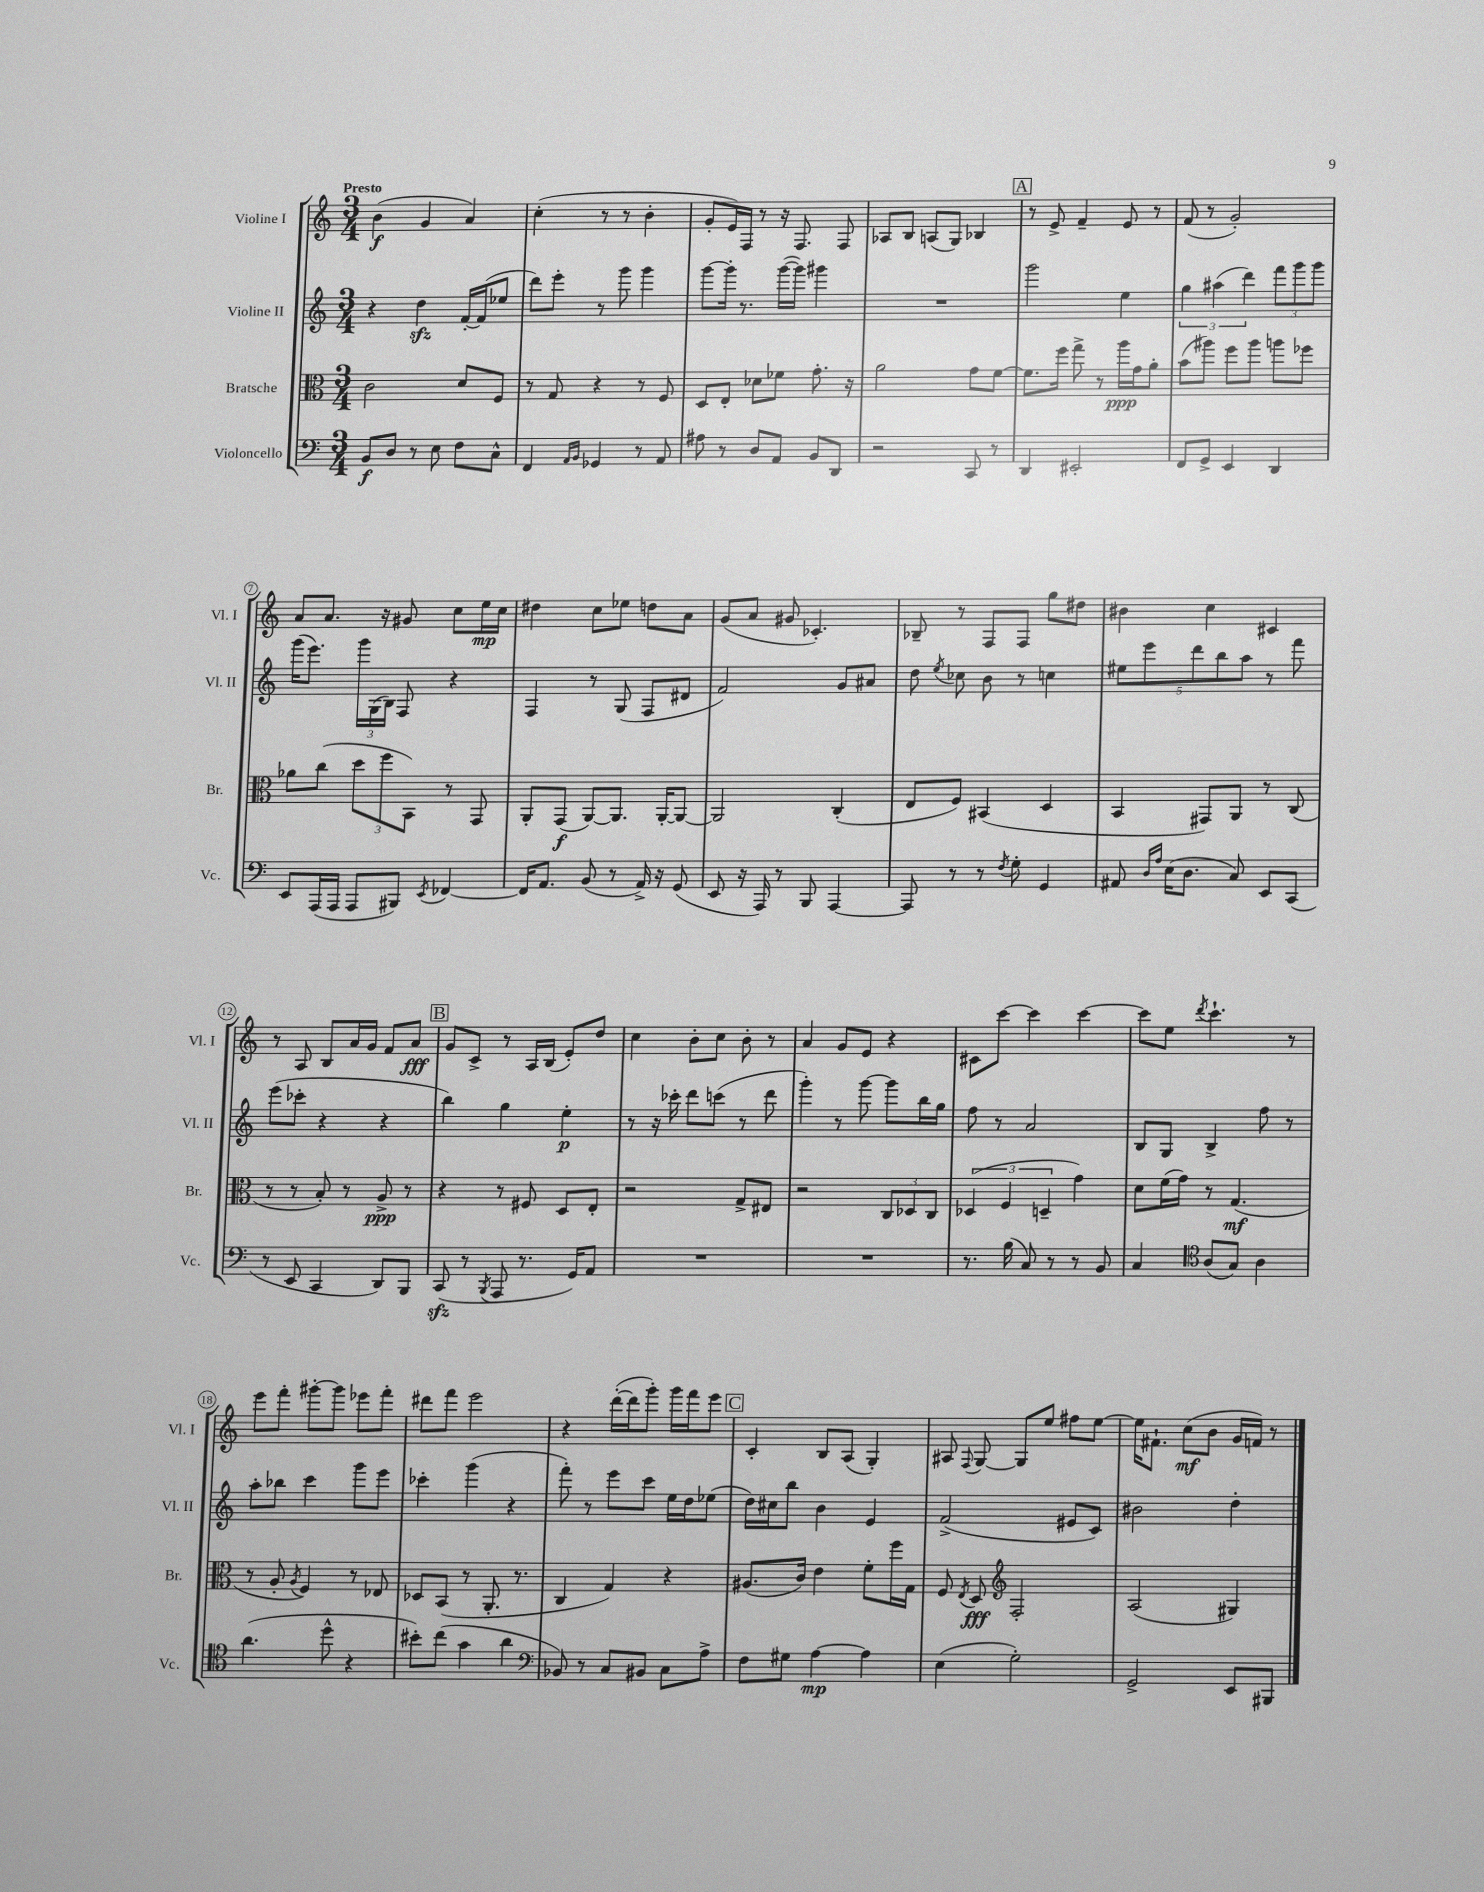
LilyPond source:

<<
\new StaffGroup <<
\new Staff = "s0" \with { instrumentName = "Violine I" shortInstrumentName = "Vl. I" } {
    \clef treble \key c \major \numericTimeSignature \time 3/4 \tempo "Presto"
    \autoBeamOff b'4\f( g'4 a'4) |
    c''4-.( r8 r8 b'4-. |
    g'8[-. e'16) f16] r8 r16 f8. f8 |
    aes8[ b8] a8[( g8]) bes4 |
    \mark \markup { \box "A" } r8 e'8-> f'4-- e'8 r8 |
    f'8( r8 g'2-.) |
    a'8[ a'8.] r16 gis'8 c''8[ e''16\mp c''16] |
    dis''4 c''8[ ees''8] d''8[ a'8] |
    g'8[( a'8] gis'8 ces'4.-.) |
    bes8-- r8 f8[ f8] g''8[ dis''8] |
    bis'4 c''4 cis'4 |
    r8 a8 b8[ a'16 g'16] f'8[ a'8]\fff |
    \mark \markup { \box "B" } g'8[ c'8]-> r8 a16[ b16]( e'8[-.) d''8] |
    c''4 b'8[-. c''8] b'8-. r8 |
    a'4 g'8[ e'8] r4 |
    cis'8[ c'''8]~ c'''4 c'''4~ |
    c'''8[ e''8] \acciaccatura { d'''8 } c'''4.-! r8 |
    e'''8[ f'''8]-. gis'''8[~-. gis'''8] ees'''8[ f'''8]-. |
    dis'''8[ f'''8] e'''2 |
    r4 d'''16[~-.( d'''16 g'''8]-.) g'''16[ f'''16 e'''8] |
    \mark \markup { \box "C" } c'4-. b8[ a8]( g4-.) |
    ais8 \appoggiatura { f8 } g8~ g8[ e''8] fis''8[ e''8]~ |
    e''16[ fis'8.]-! c''8[\mf( b'8] g'16[ f'16]) r8 \bar "|." |
}
\new Staff = "s1" \with { instrumentName = "Violine II" shortInstrumentName = "Vl. II" } {
    \clef treble \key c \major \numericTimeSignature \time 3/4
    \autoBeamOff r4 d''4\sfz f'16[~-. f'16( ees''8] |
    d'''8[) e'''8]-. r8 g'''8 g'''4 |
    g'''8[~ g'''16]-. r8. g'''16[~( g'''16]) gis'''4 |
    R2. |
    \mark \markup { \box "A" } g'''2 e''4 |
    \tuplet 3/2 { g''4 ais''4( d'''4) } \tuplet 3/2 { f'''8[ g'''8 g'''8] } |
    g'''16[( e'''8.]) \tuplet 3/2 { g'''16[ g16( b16]) } f8 r4 |
    f4 r8 g8( f8[ dis'8] |
    f'2) g'8[ ais'8] |
    d''8 \acciaccatura { e''8 } ces''8 b'8 r8 c''4 |
    \tuplet 5/4 { eis''8[ e'''8 d'''8 b''8 a''8] } r8 f'''8 |
    e'''8[( ces'''8]-. r4 r4 |
    \mark \markup { \box "B" } b''4) g''4 e''4-.\p |
    r8 r16 ces'''16-. d'''8[ c'''8]( r8 d'''8 |
    g'''4-.) r8 g'''8~ g'''8[ b''16 g''16] |
    f''8 r8 a'2 |
    b8[ g8] b4-> f''8 r8 |
    a''8[-. bes''8] c'''4 g'''8[ e'''8] |
    ces'''4-. g'''4( r4 |
    f'''8-.) r8 e'''8[ c'''8] e''16[ d''16 ees''8]( |
    \mark \markup { \box "C" } d''16[) cis''16 b''8] b'4 e'4 |
    f'2->( eis'8[ c'8]) |
    bis'2 d''4-. \bar "|." |
}
\new Staff = "s2" \with { instrumentName = "Bratsche" shortInstrumentName = "Br." } {
    \clef alto \key c \major \numericTimeSignature \time 3/4
    \autoBeamOff c'2 d'8[ f8] |
    r8 g8 r4 r8 f8 |
    d8[ e8]-. des'8[ fes'8] g'8.-. r16 |
    a'2 g'8[ f'8]~ |
    \mark \markup { \box "A" } f'8.[ f''16] g''8-> r8 a''16[\ppp g'16 a'8]-. |
    b'8[( ais''8]) f''8[ ais''8] a''8[ fes''8] |
    aes'8[ c''8]( \tuplet 3/2 { d''8[ f''8 b,8]) } r8 g,8 |
    a,8[-. g,8]\f( a,8[~) a,8.] a,16[~-. a,8]~ |
    a,2 c4-.( |
    e8[ f8]) bis,4( d4 |
    b,4 gis,8[) a,8] r8 c8( |
    r8 r8 b8-.) r8 a8->\ppp r8 |
    \mark \markup { \box "B" } r4 r8 fis8 d8[ e8]-. |
    r2 g8[-> eis8] |
    r2 \tuplet 3/2 { c8[ des8 c8] } |
    \tuplet 3/2 { des4( f4 d4-- } g'4) |
    d'8[ f'16( g'16]) r8 g4.\mf( |
    r8 a8-. \acciaccatura { a8 } f4) r8 ees8 |
    des8[ b,8]( r8 a,8.-. r8. |
    c4 g4) r4 |
    \mark \markup { \box "C" } ais8.[( c'16]) e'4 f'8[-. f''16 g16] |
    f8 \acciaccatura { e8 } d8\fff \clef treble f2-. |
    a2( gis4) \bar "|." |
}
\new Staff = "s3" \with { instrumentName = "Violoncello" shortInstrumentName = "Vc." } {
    \clef bass \key c \major \numericTimeSignature \time 3/4
    \autoBeamOff b,8[\f d8] r8 e8 f8[ c8]-^ |
    f,4 \grace { a,16[ b,16] } ges,4 r8 a,8 |
    ais8 r8 d8[ a,8] b,8[ d,8] |
    r2 c,8 r8 |
    \mark \markup { \box "A" } d,4 eis,2-. |
    f,8[ g,8]-> e,4 d,4 |
    e,8[ a,,16( a,,16] a,,8[ bis,,8]) \acciaccatura { e,8 } fes,4~ |
    fes,16[ a,8.] b,8( r8 a,16->) r16 g,8( |
    e,8 r16 a,,16) r8 b,,8 a,,4~ |
    a,,8 r8 r8 \acciaccatura { f8 } g8-. g,4 |
    ais,8 \grace { d16[ a16] } e16[( d8.] c8) e,8[ c,8]( |
    r8 e,8 c,4 d,8[) b,,8] |
    \mark \markup { \box "B" } c,8\sfz( r8 \acciaccatura { b,,8 } a,,8 r8. g,16[) a,8] |
    R2. |
    R2. |
    r8. b16( c8) r8 r8 b,8 |
    c4 \clef tenor a8[( g8]) a4 |
    a'4.( d''8-^ r4 |
    bis'8[-.) c''8]( g'4 a'4 |
    \clef bass bes,8) r8 c8[ bis,8] c8[ a8]-> |
    \mark \markup { \box "C" } f8[ gis8] a4~\mp a4 |
    e4( g2-.) |
    g,2-> e,8[ bis,,8] \bar "|." |
}
>>
>>
\layout { \context { \Score \override BarNumber.stencil = #(make-stencil-circler 0.1 0.3 ly:text-interface::print) } }
